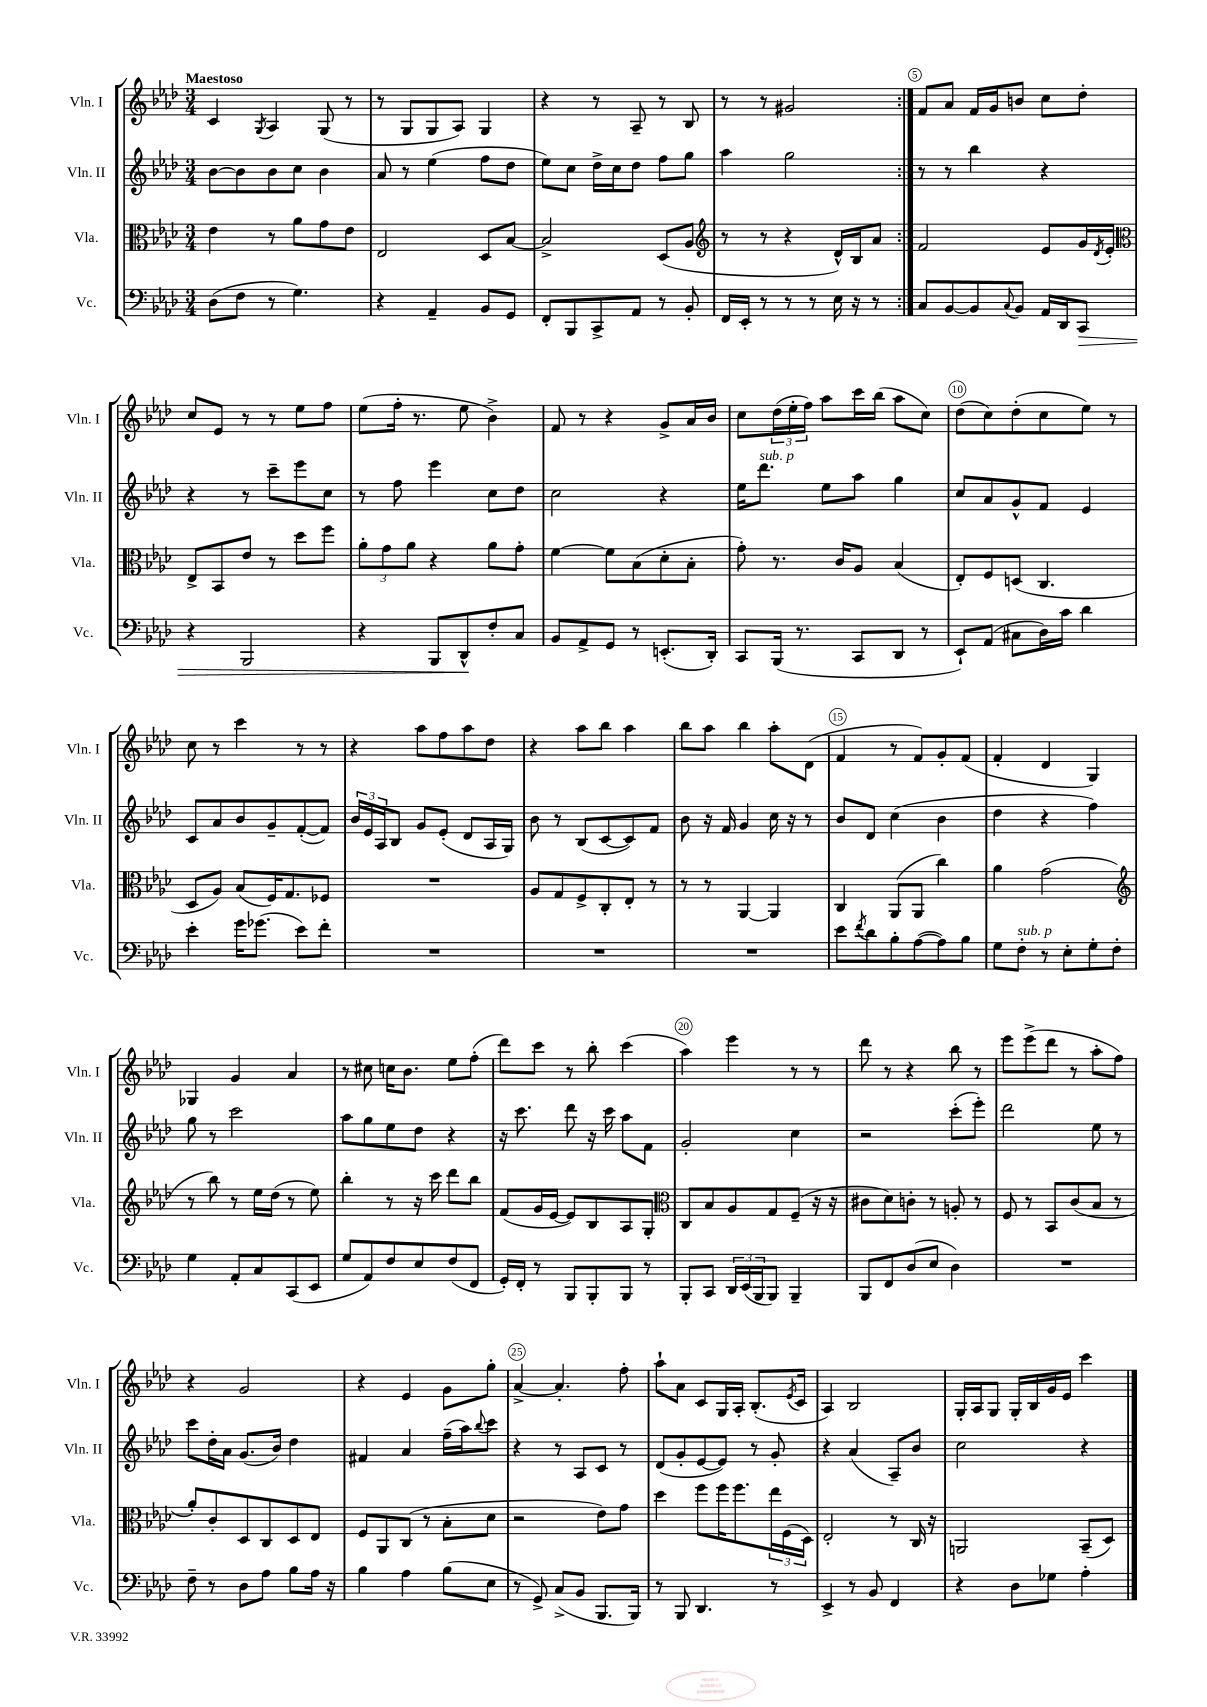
<<
\new StaffGroup <<
\new Staff = "s0" \with { instrumentName = "Vln. I" shortInstrumentName = "Vln. I" } {
    \clef treble \key aes \major \numericTimeSignature \time 3/4 \tempo "Maestoso"
    \repeat volta 2 { c'4 \acciaccatura { g8 } aes4 g8( r8 |
    r8 g8 g8 aes8) g4 |
    r4 r8 aes8-- r8 bes8 |
    r8 r8 gis'2 | }
    f'8 aes'8 f'16 g'16 b'8 c''8 des''8-. |
    c''8 ees'8 r8 r8 ees''8 f''8 |
    ees''8( f''16-. r8. ees''8 bes'4->) |
    f'8 r8 r4 g'8-> aes'16 bes'16 |
    c''8 \tuplet 3/2 { des''16( ees''16-. f''16) } aes''8 c'''16 bes''16( aes''8 c''8) |
    des''8( c''8) des''8-.( c''8 ees''8) r8 |
    c''8 r8 c'''4 r8 r8 |
    r4 aes''8 f''8 aes''8 des''8 |
    r4 aes''8 bes''8 aes''4 |
    bes''8 aes''8 bes''4 aes''8-. des'8( |
    f'4 r8 f'8) g'8-. f'8( |
    f'4-. des'4 g4) |
    ges4 g'4 aes'4 |
    r8 cis''8 c''16 bes'8. ees''8 f''8-.( |
    des'''8) c'''8 r8 bes''8-. c'''4( |
    aes''4) ees'''4 r8 r8 |
    des'''8 r8 r4 bes''8 r8 |
    ees'''8 ees'''8->( des'''8 r8 aes''8-. f''8) |
    r4 g'2 |
    r4 ees'4 g'8 g''8-. |
    aes'4~-> aes'4.-. f''8-. |
    aes''8-! aes'8 c'8 g16 aes16-. bes8.-.( \acciaccatura { ees'8 } c'16 |
    aes4) bes2 |
    g16-. aes16 g8 g16-. bes16 g'16 ees'16 c'''4 \bar "|." |
}
\new Staff = "s1" \with { instrumentName = "Vln. II" shortInstrumentName = "Vln. II" } {
    \clef treble \key aes \major \numericTimeSignature \time 3/4
    \repeat volta 2 { bes'8~ bes'8 bes'8 c''8 bes'4 |
    aes'8 r8 ees''4( f''8 des''8 |
    ees''8) c''8 des''16-> c''16 des''8 f''8 g''8 |
    aes''4 g''2 | }
    r8 r8 bes''4 r4 |
    r4 r8 c'''8-- ees'''8 c''8 |
    r8 f''8 ees'''4 c''8 des''8 |
    c''2 r4 |
    ees''16 des'''8.^\markup { \italic "sub. p" } ees''8 aes''8 g''4 |
    c''8 aes'8 g'8-^ f'8 ees'4 |
    c'8 aes'8 bes'8 g'8-- f'8~-.( f'8) |
    \tuplet 3/2 { bes'16 ees'16 aes16 } bes8 g'8 ees'8-.( des'8 aes16 g16) |
    bes'8 r8 bes8( c'8~ c'8) f'8 |
    bes'8 r16 f'16 g'4 c''16 r16 r8 |
    bes'8 des'8 c''4( bes'4 |
    des''4 r4 f''4) |
    g''8 r8 c'''2 |
    aes''8 g''8 ees''8 des''8 r4 |
    r16 c'''8. des'''8 r16 c'''16 aes''8 f'8 |
    g'2-. c''4 |
    r2 c'''8-.( ees'''8-.) |
    des'''2 ees''8 r8 |
    c'''8 des''16-. aes'16 g'8.( bes'16) des''4 |
    fis'4 aes'4 f''16--( aes''16) \appoggiatura { bes''8 } c'''8 |
    r4 r8 aes8 c'8 r8 |
    des'8( g'8-. ees'8~ ees'8) r8 g'8-. |
    r4 aes'4( aes8--) bes'8 |
    c''2 r4 \bar "|." |
}
\new Staff = "s2" \with { instrumentName = "Vla." shortInstrumentName = "Vla." } {
    \clef alto \key aes \major \numericTimeSignature \time 3/4
    \repeat volta 2 { ees'4 r8 aes'8 g'8 ees'8 |
    ees2 des8 bes8~ |
    bes2-> des8( aes8 |
    \clef treble r8 r8 r4 des'16-^) bes16 aes'8 | }
    f'2 ees'8 g'16 \acciaccatura { des'8 } ees'16-. |
    \clef alto ees8-> bes,8 ees'8 r8 des''8 f''8 |
    \tuplet 3/2 { aes'8-. g'8 aes'8 } r4 aes'8 g'8-. |
    f'4~ f'8 bes8( des'8-. bes8-. |
    g'8-.) r8. c'16 aes8 bes4( |
    ees8-.) f8 d8( c4. |
    des8 aes8) bes8( f16) g8. fes8 |
    R2. |
    aes8 g8 f8-> c8-. ees8-. r8 |
    r8 r8 aes,4~ aes,4 |
    c4 aes,8( aes,8 c''4) |
    aes'4 g'2( |
    \clef treble r8 bes''8) r8 ees''16 des''16( r8 ees''8) |
    bes''4-. r8 r16 c'''16 des'''8 bes''8 |
    f'8( g'16 ees'16~ ees'8) bes8 aes8 g8-. |
    \clef alto c8 bes8 aes8 g8 f8--( r16 r16 |
    cis'8 des'8) c'8-. r8 a8-. r8 |
    f8 r8 bes,8 c'8( bes8 r8 |
    aes'8-.) c'8-. des8 c8 des8 ees8 |
    f8 aes,8 c8( r8 bes8-. des'8 |
    r2 ees'8) g'8 |
    des''4 f''8 f''16 f''8. \tuplet 3/2 { ees''16 f16( des16) } |
    ees2-. r8 c16 r16 |
    a,2 bes,8--( des8) \bar "|." |
}
\new Staff = "s3" \with { instrumentName = "Vc." shortInstrumentName = "Vc." } {
    \clef bass \key aes \major \numericTimeSignature \time 3/4
    \repeat volta 2 { des8( f8 r8 g4.) |
    r4 aes,4-- bes,8 g,8 |
    f,8-. bes,,8 c,8-> aes,8 r8 bes,8-. |
    f,16 ees,16-. r8 r8 r8 ees16 r16 r8 | }
    c8 bes,8~ bes,8 \appoggiatura { c8 } bes,8 aes,16 des,16 c,8\> |
    r4 bes,,2 |
    r4 bes,,8 des,8-^\! f8-. c8 |
    bes,8 aes,8-> g,8 r8 e,8.-.( des,16-.) |
    c,8 bes,,16( r8. c,8 des,8 r8 |
    ees,8-!) aes,8( cis8 des16) c'16 des'4 |
    ees'4-. g'16 ges'8.( ees'8) f'8-. |
    R2. |
    R2. |
    R2. |
    ees'8 \acciaccatura { f'8 } des'8 bes8-. aes8~( aes8) bes8 |
    g8 f8-.^\markup { \italic "sub. p" } r8 ees8-. g8-. f8-. |
    g4 aes,8-. c8 c,8( ees,8 |
    g8 aes,8) f8 ees8 f8( f,8 |
    g,16-.) f,16-. r8 bes,,8 bes,,8-. bes,,8 r8 |
    bes,,8-. c,8 \tuplet 3/2 { des,16 ees,16( bes,,16 } bes,,8) bes,,4-- |
    bes,,8 f,8 des8( ees8 des4) |
    R2. |
    f8-- r8 des8 aes8 bes8 aes16 r16 |
    bes4 aes4 bes8( ees8 |
    r8 g,8->) c8->( bes,8 bes,,8. bes,,16) |
    r8 bes,,8 des,4. r8 |
    ees,4-> r8 bes,8 f,4 |
    r4 des8 ges8 aes4-. \bar "|." |
}
>>
>>
\layout { \context { \Score \override BarNumber.break-visibility = ##(#f #t #t) barNumberVisibility = #(every-nth-bar-number-visible 5) \override BarNumber.stencil = #(make-stencil-circler 0.1 0.3 ly:text-interface::print) } }
